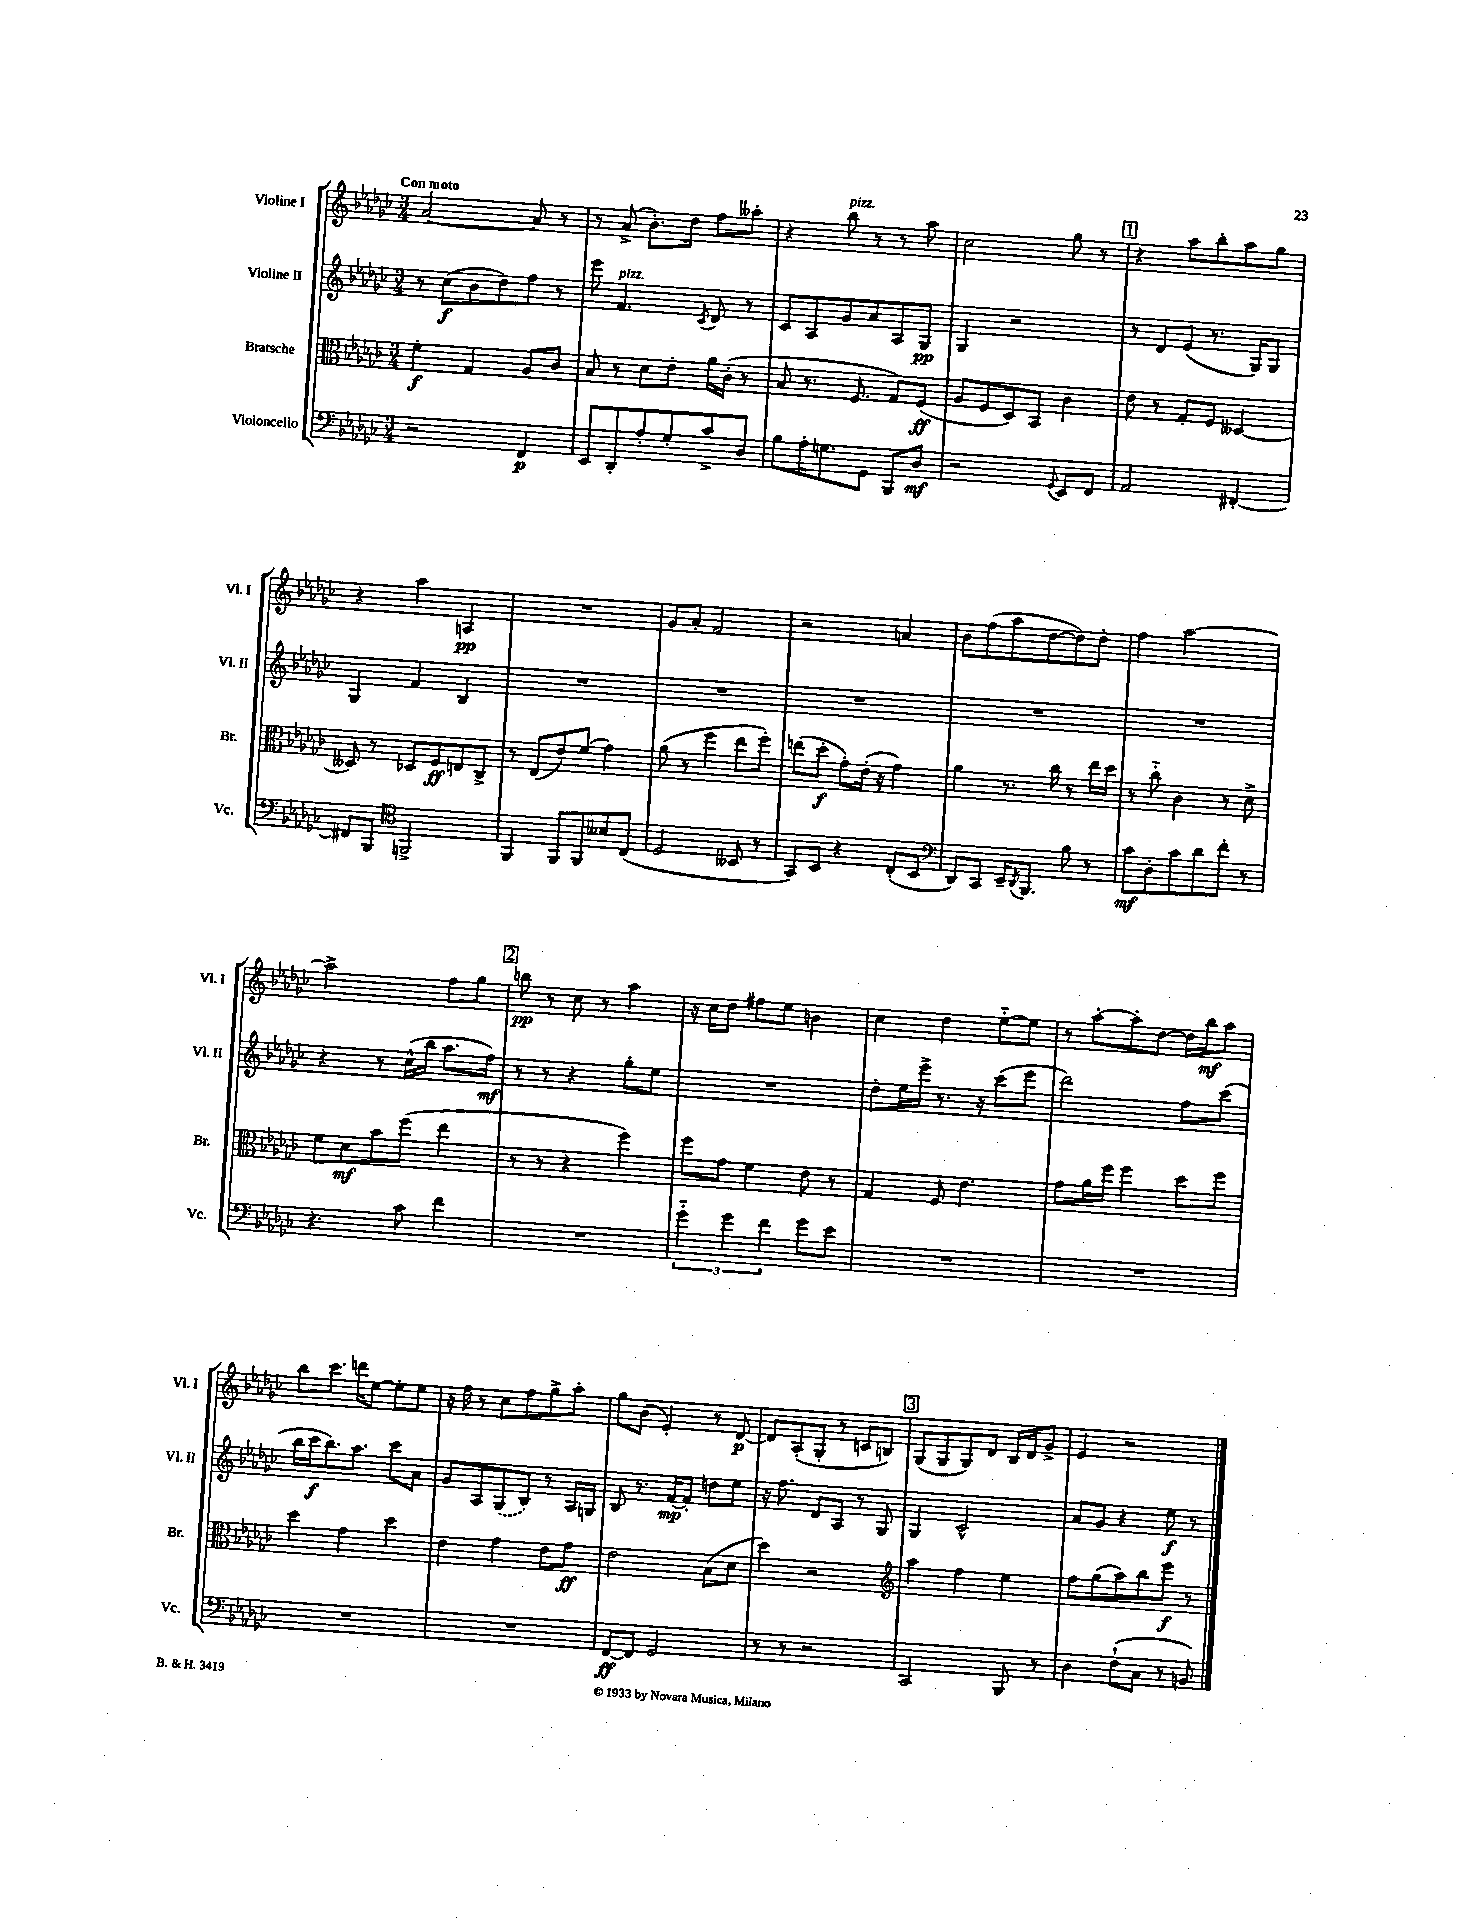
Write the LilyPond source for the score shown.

<<
\new StaffGroup <<
\new Staff = "s0" \with { instrumentName = "Violine I" shortInstrumentName = "Vl. I" } {
    \clef treble \key ges \major \numericTimeSignature \time 3/4 \tempo "Con moto"
    aes'2~ aes'8 r8 |
    r8 aes'8->( bes'8.-.) des''16 f''8 aeses''8-. |
    r4 bes''8^\markup { \italic "pizz." } r8 r8 aes''8 |
    ces''2 ges''8 r8 |
    \mark \markup { \box "1" } r4 aes''8 bes''8-. aes''8 ges''8 |
    r4 aes''4 a4\pp |
    R2. |
    ges'8 aes'8-. f'2 |
    r2 a'4 |
    bes'8 f''8( aes''8 des''8~ des''8) des''8-. |
    f''4 aes''2~ |
    aes''2-> f''8 ges''8 |
    \mark \markup { \box "2" } b''8\pp r8 ces''8 r8 aes''4 |
    r16 ces''16 des''8 fis''8 ees''8 b'4 |
    ces''4 des''4 ees''8~-_ ees''8 |
    r8 aes''8~-. aes''8-. des''8~ des''16 bes''16\mf aes''8 |
    bes''8 ces'''8. d'''16 ees''8~ ees''8-. ees''8 |
    r16 f''16 r8 ces''8 f''8 ges''8-> aes''8-. |
    ges''8 bes'8( ees'4-.) r8 des'8~\p |
    des'8 aes8-.( ges8-. r8 c'8 b8) |
    \mark \markup { \box "3" } ges8( ges8 ges8) des'8 bes16 des'16 ges'8-> |
    ees'4 r2 \bar "|." |
}
\new Staff = "s1" \with { instrumentName = "Violine II" shortInstrumentName = "Vl. II" } {
    \clef treble \key ges \major \numericTimeSignature \time 3/4
    r8 ces''8\f( bes'8 des''8) f''8 r8 |
    ees'''8 f'4.^\markup { \italic "pizz." } \acciaccatura { ces'8 } des'8 r8 |
    ces'8 aes8 ges'8 aes'8 aes8 ges8\pp |
    ges4 r2 |
    \mark \markup { \box "1" } r8 des'8 ees'8( r8. ges16) ges8 |
    ges4 f'4 bes4 |
    R2. |
    R2. |
    R2. |
    R2. |
    R2. |
    r4 r8 ces''16-^( bes''16 aes''8. f''16\mf) |
    \mark \markup { \box "2" } r8 r8 r4 ges''8-. ees''8 |
    R2. |
    des''8-. ees''16 ees'''16-> r8. r16 ces'''8( ees'''8 |
    des'''2) f''8 ces'''8( |
    bes''16 ces'''16\f bes''8.) aes''8. ces'''8 aes'8 |
    ges'8 aes8 \once \slurDashed ges8( bes8) r8 aes16 g16 |
    bes8 r8. f'16~\mp f'8-. d''8 ees''8 |
    r16 f''8. des'8 aes8 r8 ges8 |
    \mark \markup { \box "3" } ges4 ces'2-^ |
    aes'8 ges'8 r4 ees''8\f r8 \bar "|." |
}
\new Staff = "s2" \with { instrumentName = "Bratsche" shortInstrumentName = "Br." } {
    \clef alto \key ges \major \numericTimeSignature \time 3/4
    f'4-.\f ges4 aes8 ces'8 |
    bes8 r8 des'8 ees'8-. aes'16 ces'16-.( r8 |
    bes8 r8. f8. ges8) f8\ff( |
    aes8 f8 des8) bes,8 ces'4 |
    \mark \markup { \box "1" } ees'8 r8 ges8-. f8 deses4~ |
    deses8 r8 des8 f8\ff e8 ces8-> |
    r8 ees8( ees'8) f'8( ges'4) |
    aes'8( r8 f''4 ees''8 f''8-.) |
    e''8( des''8-.\f ges'8-.) ees'16-.( r16 ges'4) |
    aes'4 r8. ces''16 r8 ees''16 des''16 |
    r8 ces''8-_ ces'4 r8 des'8-> |
    f'8 des'8\mf bes'8 f''8( ees''4 |
    \mark \markup { \box "2" } r8 r8 r4 f''4) |
    f''8 ges'8 f'4 ees'8 r8 |
    ges4 f8 ees'4. |
    ges'8 aes'16 f''16 f''4 des''8 f''8 |
    des''4 ges'4 des''4 |
    ees'4 ges'4 ees'8 ges'8\ff |
    ees'2 bes8( des'8 |
    des''4) r2 |
    \mark \markup { \box "3" } \clef treble aes''4 f''4 ees''4 |
    f''8 ges''8( aes''8) bes''8 ees'''8\f r8 \bar "|." |
}
\new Staff = "s3" \with { instrumentName = "Violoncello" shortInstrumentName = "Vc." } {
    \clef bass \key ges \major \numericTimeSignature \time 3/4
    r2 f,4\p |
    ees,8 des,8-. aes8-. ges8-. ces'8-> des8 |
    bes8 aes16-. g8. ges,8 bes,,8 des8\mf |
    r2 \appoggiatura { ges,8 } ees,8 f,8 |
    \mark \markup { \box "1" } aes,2 fis,4~-. |
    fis,8 bes,,8 \clef tenor f,2-> |
    f,4 f,8 f,8 beses8 ces8( |
    des2 beses,8 r8 |
    ges,8) bes,8 r4 ces8-.( bes,8 |
    \clef bass des,8) ces,8 ees,16-- \acciaccatura { des,8 } bes,,8. bes8 r8 |
    ces'8\mf des8-. ces'8 des'8 f'8-. r8 |
    r4. ces'8 f'4 |
    \mark \markup { \box "2" } R2. |
    \tuplet 3/2 { ges'4-_ ges'4 f'4 } ges'8 ees'8 |
    R2. |
    R2. |
    R2. |
    R2. |
    f,8~\ff f,8 ges,2 |
    r8 r8 r2 |
    \mark \markup { \box "3" } ces,2 bes,,8 r8 |
    des4 f8-!( ces8 r8 b,8) \bar "|." |
}
>>
>>
\layout { \context { \Score \remove "Bar_number_engraver" } }
